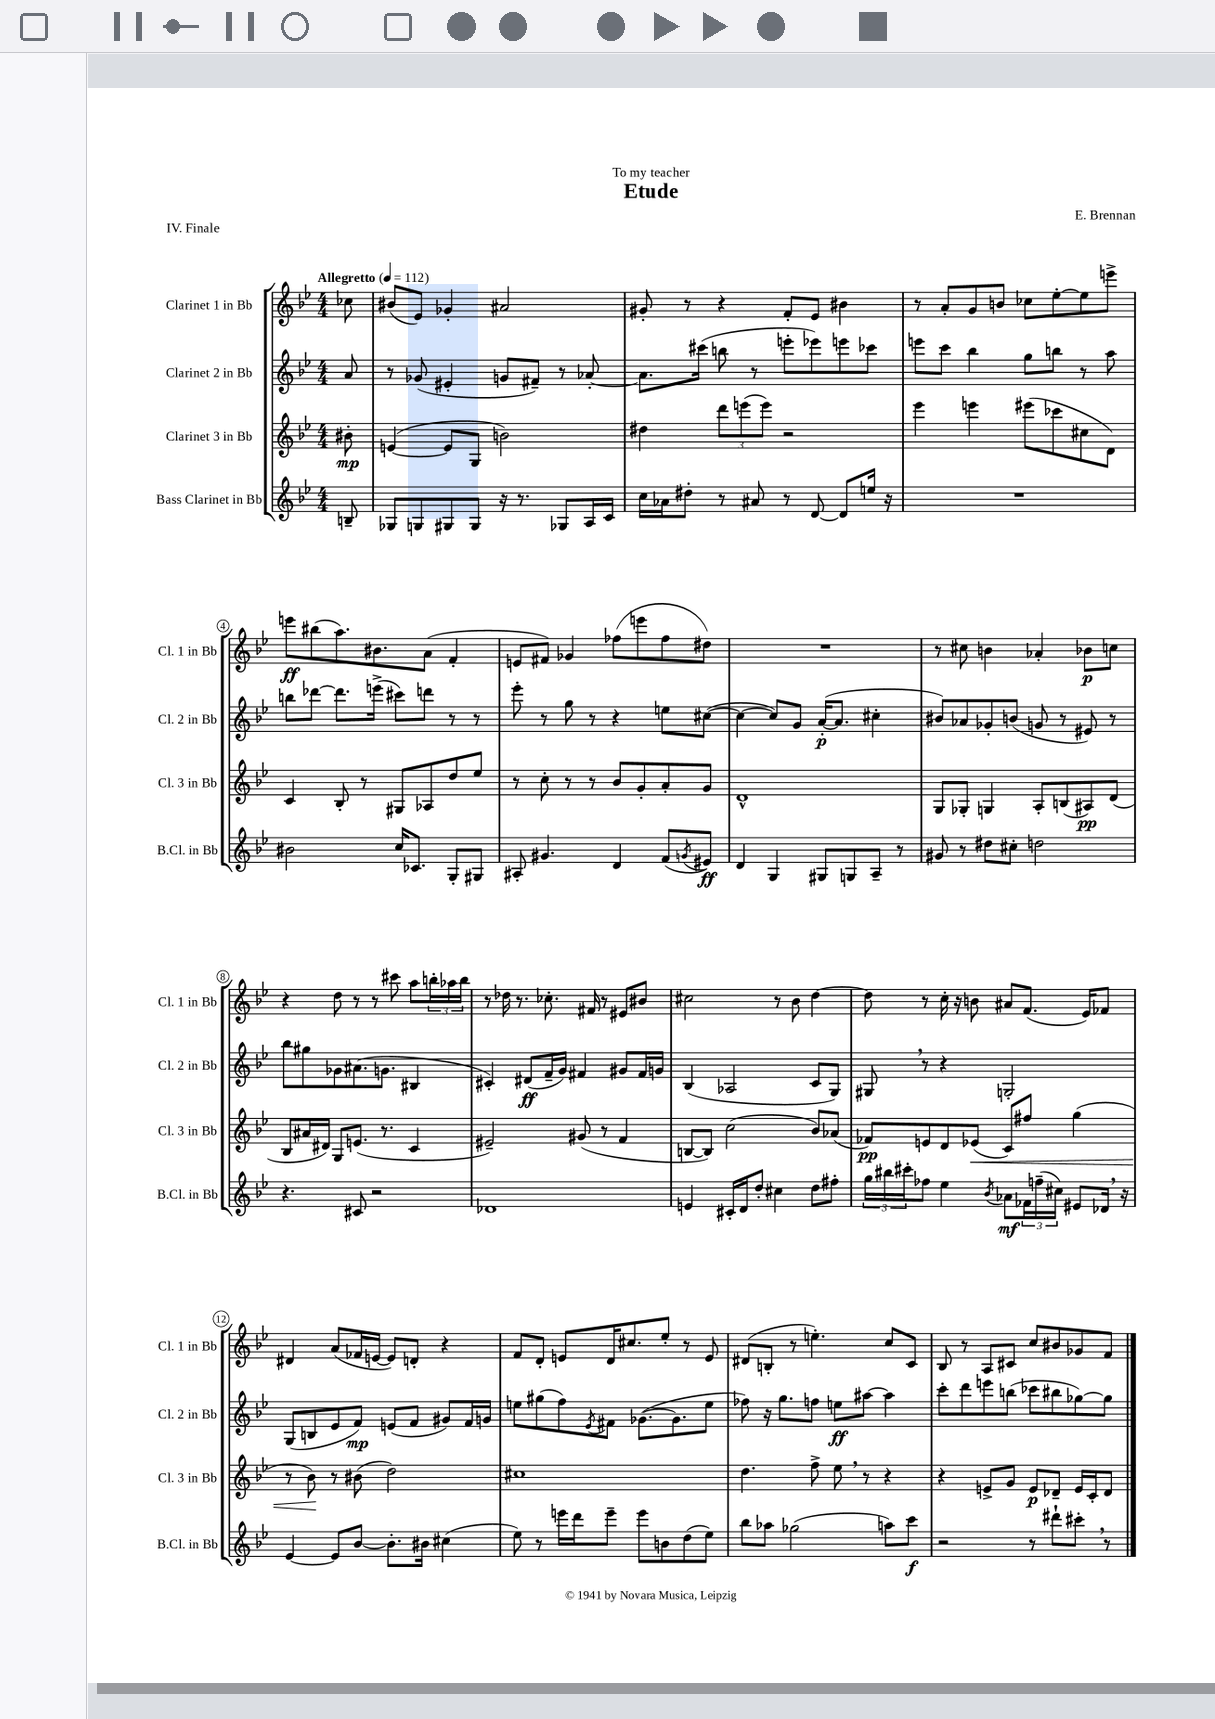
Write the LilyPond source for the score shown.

\header { title = "Etude" composer = "E. Brennan" dedication = "To my teacher" piece = "IV. Finale" }
<<
\new StaffGroup <<
\new Staff = "s0" \with { instrumentName = "Clarinet 1 in Bb" shortInstrumentName = "Cl. 1 in Bb" } {
    \clef treble \key bes \major \numericTimeSignature \time 4/4 \partial 8 \tempo "Allegretto" 4 = 112
    ces''8 |
    bis'8( ees'8) ges'4-. ais'2 |
    gis'8-. r8 r4 f'8-. ees'8 bis'4 |
    r8 a'8-. g'8 b'8 ces''8 ees''8~-. ees''8 e'''8-> |
    e'''8\ff bis''8( a''8.) bis'8. a'8( f'4-. |
    e'8 fis'8) ges'4 fes''8( e'''8 fes''8 dis''8) |
    R1 |
    r8 cis''8 b'4 aes'4-. bes'8\p c''8 |
    r4 d''8 r8 r8 cis'''8 a''8 \tuplet 3/2 { b''16-. aes''16 b''16 } |
    r8 des''16 r8. ces''8.-. fis'16 r8 eis'8 bis'8 |
    cis''2 r8 bes'8 d''4~ |
    d''8 r8 c''16-. r16 b'8 ais'8 f'8.( ees'16) fes'8 |
    dis'4 a'8( fes'16 e'16~ e'8) d'8-. r4 |
    f'8 d'8-. e'8 d'16 cis''8. ees''8-. r8 e'8 |
    dis'8( b8-. r8 e''4.-.) c''8 c'8 |
    bes8 r8 a8 cis'8 c''8 bis'8 ges'8 f'8 \bar "|." |
}
\new Staff = "s1" \with { instrumentName = "Clarinet 2 in Bb" shortInstrumentName = "Cl. 2 in Bb" } {
    \clef treble \key bes \major \numericTimeSignature \time 4/4 \partial 8
    a'8 |
    r8 ges'8( eis'4-. g'8 fis'8--) r8 aes'8~-. |
    aes'8. cis'''16( b''8 r8 e'''8-. ees'''8) e'''8 ces'''8 |
    e'''8 c'''8 bes''4 g''8 b''8 r8 a''8 |
    b''8 des'''8~ des'''8. e'''16->( cis'''8) d'''8 r8 r8 |
    ees'''8-. r8 g''8 r8 r4 e''8 cis''8~( |
    cis''4~ cis''8) g'8 a'16~-.\p( a'8. cis''4-. |
    bis'8) aes'8 ges'8-. b'8( g'8 r8 eis'8) r8 |
    bes''8 gis''8 ges'8 ais'8.( g'8. bis4 |
    cis'4-.) dis'8\ff( f'16-- g'16) fis'4 gis'8 fis'16 g'16 |
    bes4( aes2 c'8 g8) |
    gis8 \breathe r8 r4 g2-. |
    g8( b8 ees'8 f'8\mp) e'8( f'8 gis'8) f'16 g'16 |
    e''8 gis''8( f''8) \acciaccatura { ees'8 } fis'8 ges'8.~( ges'8. e''8 |
    fes''8) r16 g''8. f''8 e''8\ff ais''8~ ais''4 |
    c'''8-. d'''8 e'''8 b''8( ces'''8 bis''8 ges''8~) ges''8 \bar "|." |
}
\new Staff = "s2" \with { instrumentName = "Clarinet 3 in Bb" shortInstrumentName = "Cl. 3 in Bb" } {
    \clef treble \key bes \major \numericTimeSignature \time 4/4 \partial 8
    bis'8-.\mp |
    e'4~( e'8 g8 b'2) |
    dis''4 \tuplet 3/2 { d'''8 e'''8( e'''8) } r2 |
    ees'''4 e'''4 eis'''8( ces'''8 cis''8 d'8) |
    c'4 bes8-. r8 gis8 aes8 d''8 ees''8 |
    r8 c''8-. r8 r8 bes'8 g'8-. a'8-. g'8 |
    d'1-^ |
    g8 ges8-. g4 a8-. b8( ais8\pp) d'8( |
    bes8 ais'16 dis'16) g8 e'8.( r8. c'4 |
    eis'2--) gis'8( r8 f'4 |
    b8~ b8) c''2( bes'8) aes'8( |
    fes'8\pp) e'8 d'8 ees'8\<( c'8) fis''8 g''4( |
    r8 bes'8\!) r8 bis'8( d''2) |
    cis''1 |
    d''4. f''8-> ees''8 \breathe r8 r4 |
    r4 e'8-> g'8 e'8\p des'8-- e'16 c'16-. des'8 \bar "|." |
}
\new Staff = "s3" \with { instrumentName = "Bass Clarinet in Bb" shortInstrumentName = "B.Cl. in Bb" } {
    \clef treble \key bes \major \numericTimeSignature \time 4/4 \partial 8
    b8-- |
    ges8 g8 gis8 gis8 r16 r8. ges8 a16 c'16 |
    c''16 aes'16 dis''8-. r8 ais'8 r8 d'8~ d'8 e''16 r16 |
    R1 |
    bis'2 c''16 ces'8. g8-. gis8 |
    ais8-. gis'4. d'4 f'8( \acciaccatura { g'8 } eis'8\ff) |
    d'4 g4 gis8 g8 a8-- r8 |
    gis'8 r8 dis''8 cis''8-. d''2 |
    r4. cis'8 r2 |
    des'1 |
    e'4 cis'16-. d'16 d''8-. cis''4 d''8 fis''8-. |
    \tuplet 3/2 { g''16 bis''16 cis'''16-. } fes''8 ees''4 \acciaccatura { bes'8 } aes'8\mf \tuplet 3/2 { fes'16 f''16--( cis''16) } eis'8 des'16 \breathe r16 |
    ees'4~ ees'8 bes'8~ bes'8.-. bis'16 cis''4( |
    ees''8) r8 e'''16 d'''16 e'''8-- e'''8 b'8 d''8( ees''8) |
    bes''8 aes''8 ges''2( a''8) c'''8\f |
    r2 r8 dis'''8-! cis'''8-. \breathe r8 \bar "|." |
}
>>
>>
\layout { \context { \Score \override BarNumber.stencil = #(make-stencil-circler 0.1 0.3 ly:text-interface::print) } }
